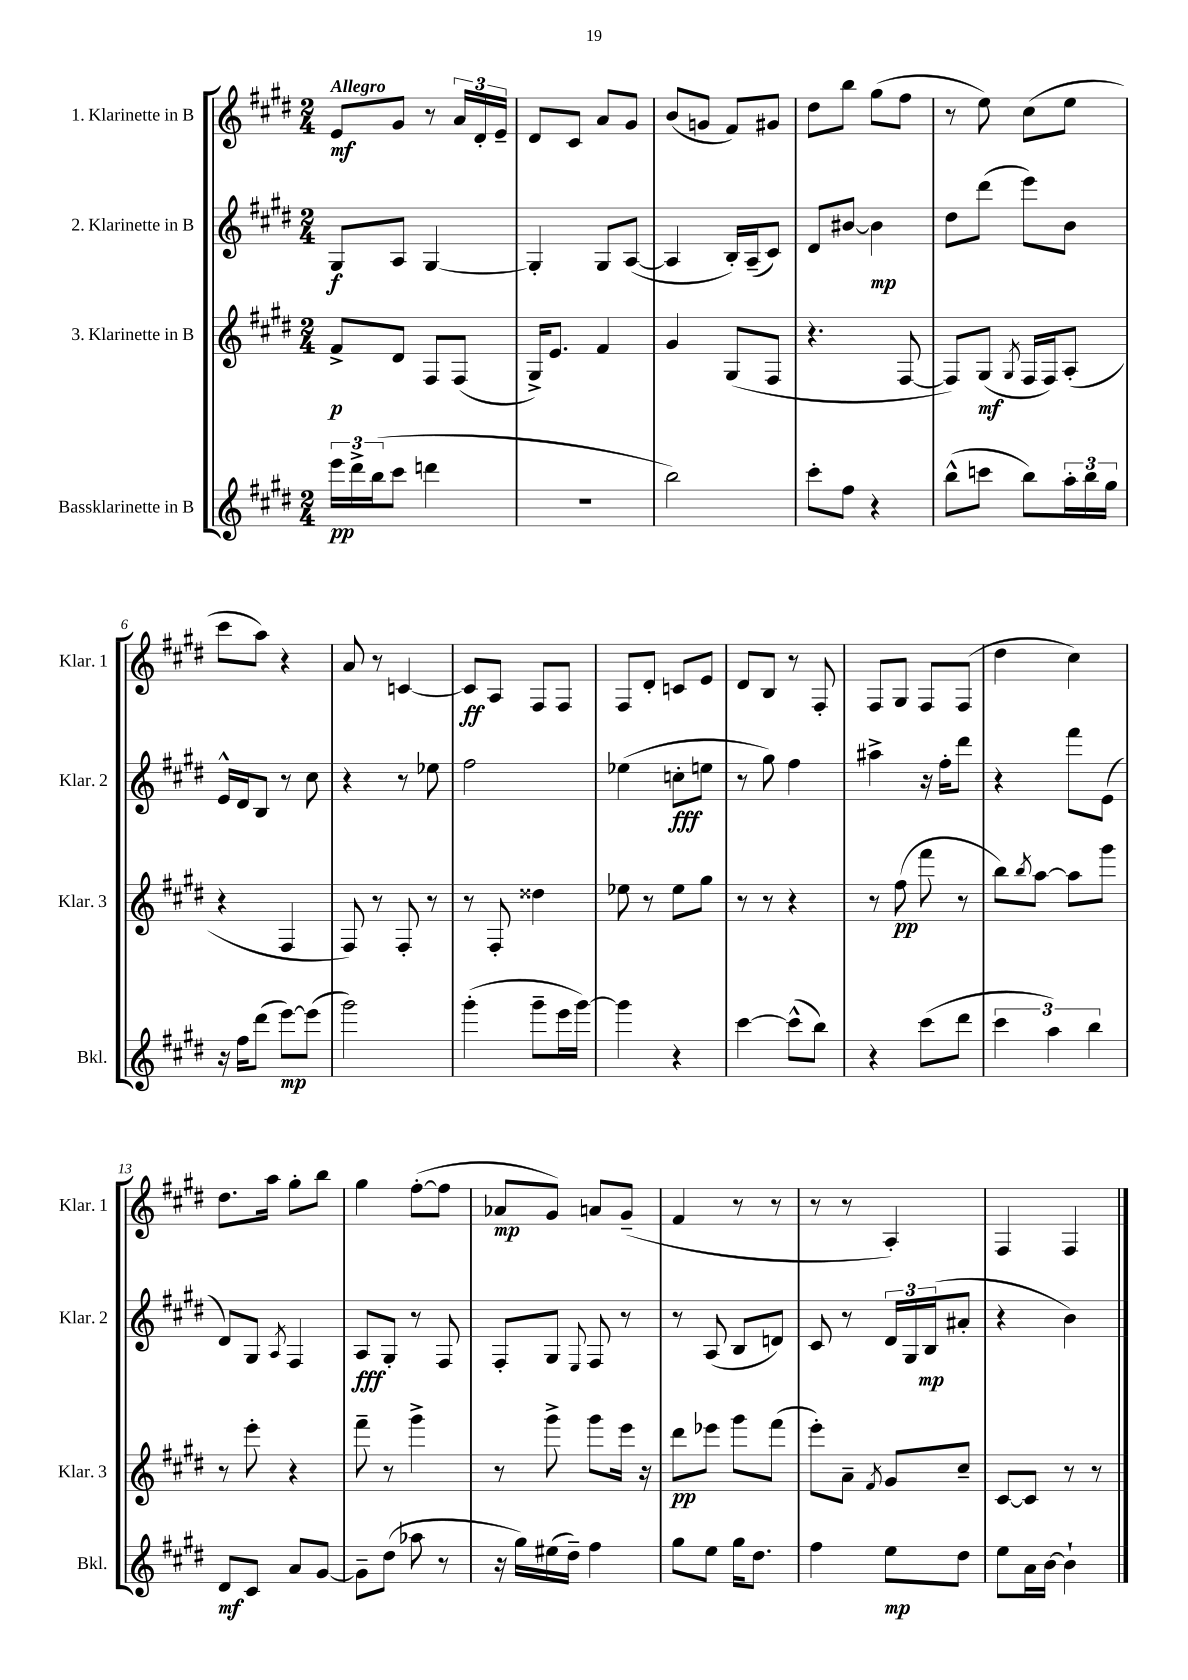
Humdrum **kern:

**kern	**kern	**kern	**kern
*staff4	*staff3	*staff2	*staff1
*clefG2	*clefG2	*clefG2	*clefG2
*k[f#c#g#d#]	*k[f#c#g#d#]	*k[f#c#g#d#]	*k[f#c#g#d#]
*M2/4	*M2/4	*M2/4	*M2/4
24eee	8f#^	8G#	8e
24ddd#^	.	.	.
(24bb	.	.	.
8ccc#	8d#	8A	8g#
4ddd	8F#	[4G#	8r
.	(8F#	.	24a
.	.	.	24d#'
.	.	.	24e~
=	=	=	=
2r	16G#^)	4G#']	8d#
.	8.e	.	.
.	.	.	8c#
.	4f#	8G#	8a
.	.	([8A	8g#
=	=	=	=
2bb)	4g#	4A]	(8b
.	.	.	8g
.	(8G#	16B')	8f#)
.	.	(16A~	.
.	8F#	8c#)	8g#
=	=	=	=
8ccc#'	4.r	8d#	8dd#
8ff#	.	[8b#	8bb
4r	.	4b#]	(8gg#
.	[8F#	.	8ff#
=	=	=	=
(8bb^^	8F#])	8dd#	8r
8ccc	(8G#	(8ddd#	8ee)
.	8qG#	.	.
8bb)	16F#	8eee)	(8cc#
.	16F#)	.	.
24aa'	(8A'	8b	8ee
24bb	.	.	.
24gg#	.	.	.
=	=	=	=
16r	4r	16e^^	8ccc#
16ff#	.	16d#	.
(8ddd#	.	8B	8aa)
[8eee)	4F#	8r	4r
(8eee]	.	8cc#	.
=	=	=	=
2ggg#)	8F#)	4r	8a
.	8r	.	8r
.	8F#'	8r	[4c
.	8r	8ee-	.
=	=	=	=
(4ggg#'	8r	2ff#	8c]
.	8F#'	.	8A
8ggg#~	4dd##	.	8F#
16eee	.	.	8F#
[16ggg#)	.	.	.
=	=	=	=
4ggg#]	8ee-	(4ee-	8F#
.	8r	.	8d#'
4r	8ee-	8cc'	8c
.	8gg#	8ee	8e
=	=	=	=
[4ccc#	8r	8r	8d#
.	8r	8gg#)	8B
(8ccc#^^]	4r	4ff#	8r
8bb)	.	.	8F#'
=	=	=	=
4r	8r	4aa#^	8F#
.	(8ff#	.	8G#
(8ccc#	8fff#	16r	8F#
.	.	16ff#'	.
8ddd#	8r	8ddd#	(8F#
=	=	=	=
6ccc#	8bb)	4r	4dd#
.	8qbb	.	.
.	[8aa	.	.
6aa)	.	.	.
.	8aa]	8fff#	4cc#)
6bb	.	.	.
.	8ggg#	(8e	.
=	=	=	=
8d#	8r	8d#)	8.dd#
8c#	8eee'	8G#	.
.	.	.	16aa
.	.	8qA	.
8a	4r	4F#	8gg#'
[8g#	.	.	8bb
=	=	=	=
8g#~]	8fff#~	8A	4gg#
(8dd#	8r	8G#'	.
8aa-	4ggg#^	8r	([8ff#'
8r	.	8F#	8ff#]
=	=	=	=
16r	8r	8F#'	8a-
16gg#)	.	.	.
(16ee#	8ggg#^	8G#	8g#)
16dd#~)	.	.	.
.	.	8qqE	.
4ff#	8ggg#	8F#	8a
.	16eee	8r	(8g#~
.	16r	.	.
=	=	=	=
8gg#	8ddd#	8r	4f#
8ee	8eee-	(8A	.
16gg#	8ggg#	8B	8r
8.dd#	.	.	.
.	(8fff#	8d)	8r
=	=	=	=
4ff#	8eee')	8c#	8r
.	8a~	8r	8r
.	8qf#	.	.
8ee	8g#	24d#	4A')
.	.	24G#	.
.	.	(24B	.
8dd#	8cc#~	8a#'	.
=	=	=	=
8ee	[8c#	4r	4F#
16a	8c#]	.	.
[16b	.	.	.
4b`]	8r	4b)	4F#
.	8r	.	.
==	==	==	==
*-	*-	*-	*-
